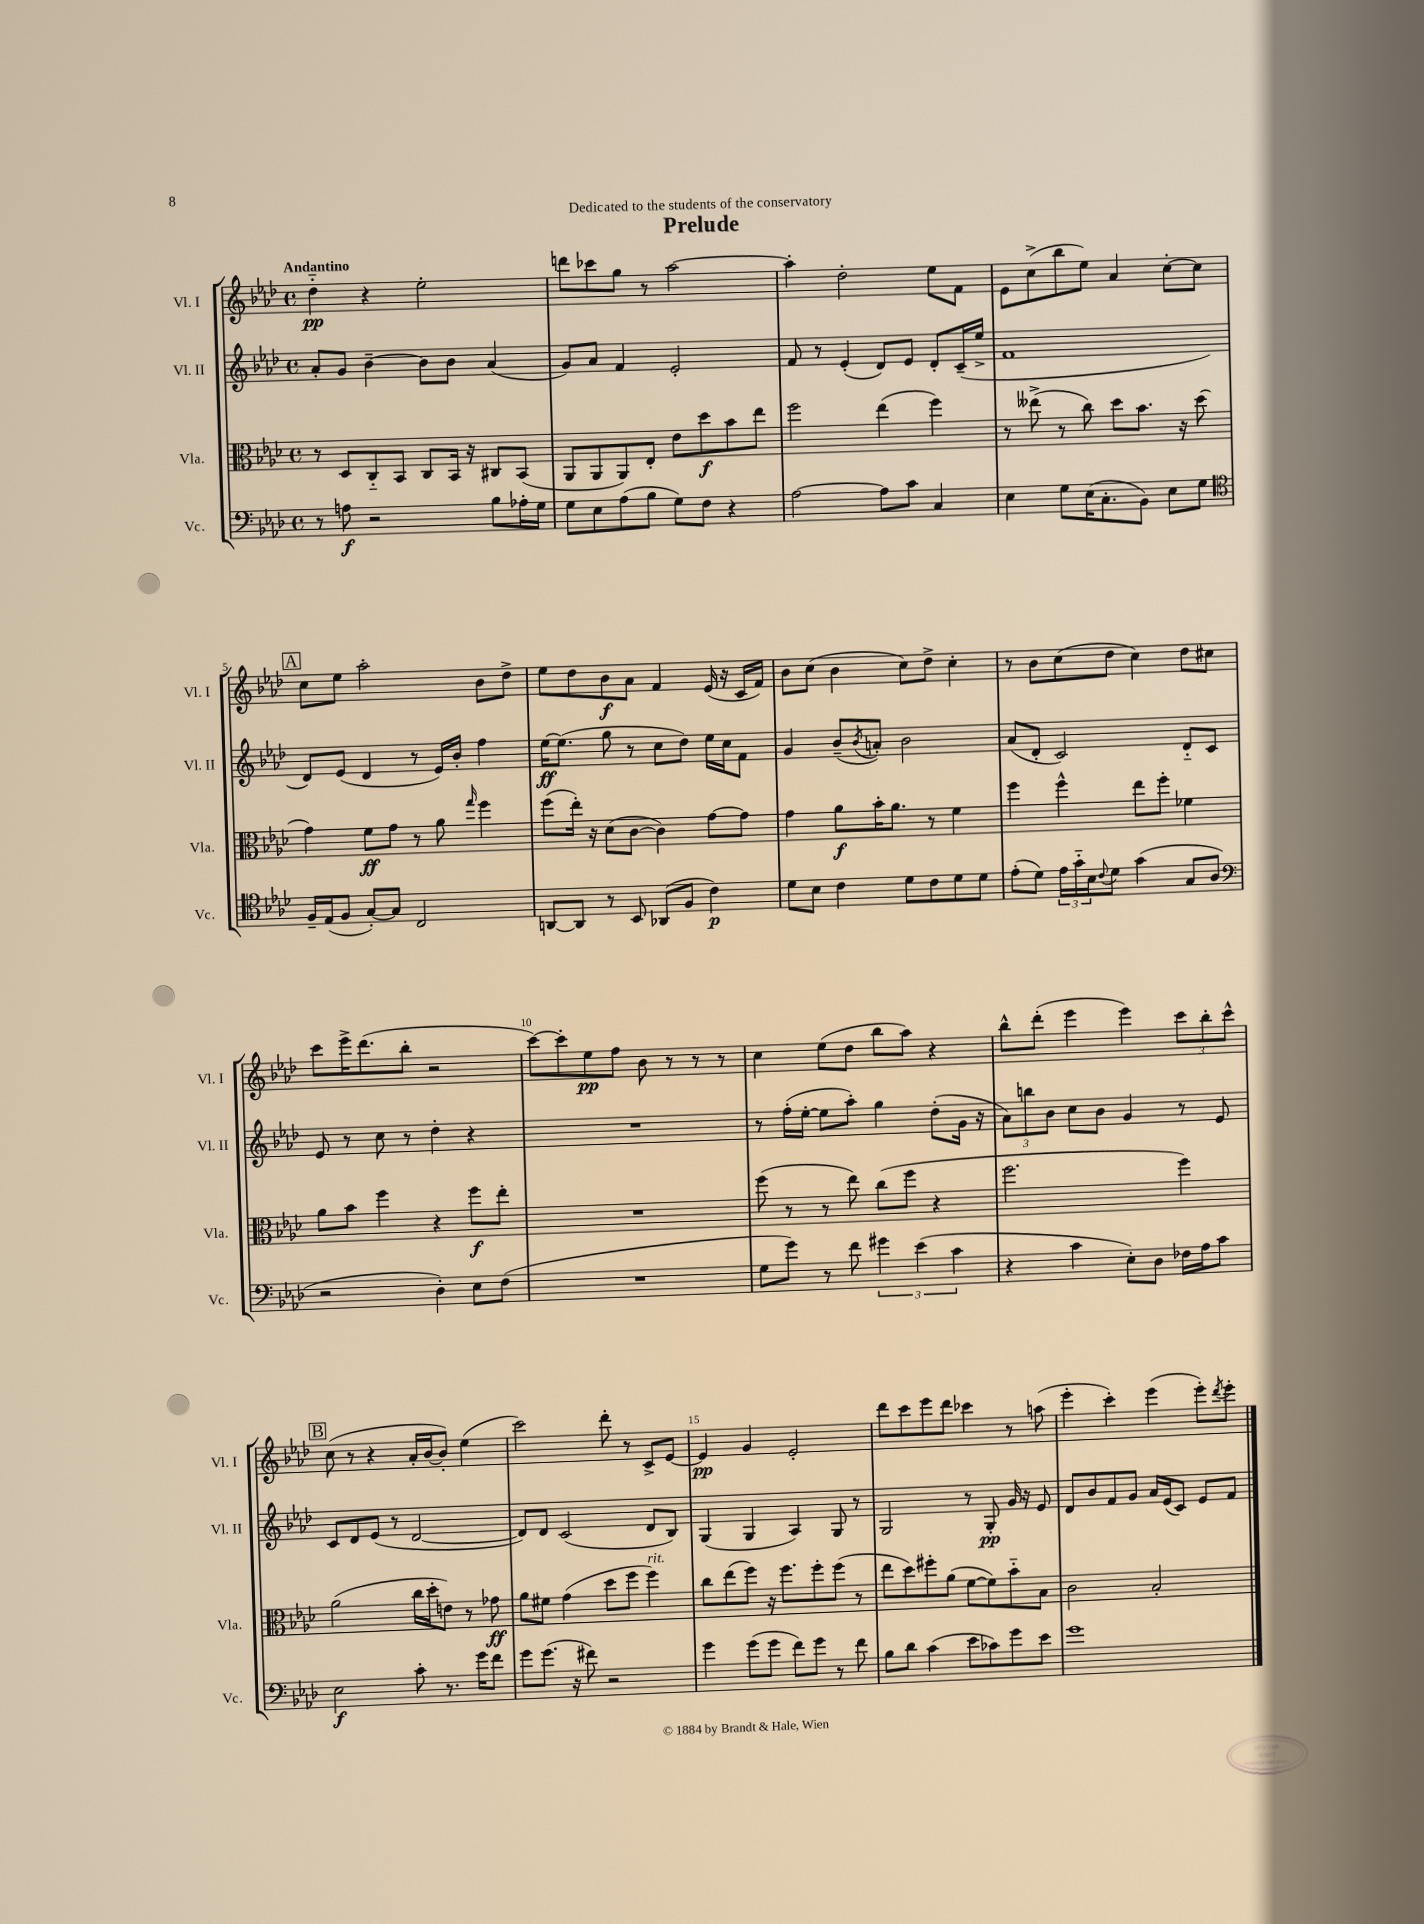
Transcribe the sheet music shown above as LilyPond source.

\header { title = "Prelude" dedication = "Dedicated to the students of the conservatory" }
<<
\new StaffGroup <<
\new Staff = "s0" \with { instrumentName = "Vl. I" shortInstrumentName = "Vl. I" } {
    \clef treble \key aes \major \defaultTimeSignature \time 4/4 \tempo "Andantino"
    des''4-_\pp r4 ees''2-. |
    d'''8 ces'''8 g''8 r8 aes''2~ |
    aes''4-. des''2-. ees''8 f'8 |
    ees'8 c''8->( bes''8 ees''8) aes'4 c''8~-. c''8 |
    \mark \markup { \box "A" } c''8 ees''8 aes''2-. bes'8 des''8-> |
    ees''8 des''8 bes'8\f aes'8 f'4 ees'16( r16 c'16 f'16) |
    bes'8 c''8( bes'4 c''8) des''8-> c''4-. |
    r8 bes'8 c''8( des''8 c''4) des''8 cis''8 |
    c'''8 ees'''16-> des'''8.( bes''8-. r2 |
    c'''8~) c'''8-. ees''8\pp f''8 bes'8 r8 r8 r8 |
    c''4 ees''8( des''8 bes''8 aes''8) r4 |
    bes''8-^ des'''8-.( ees'''4 ees'''4) \tuplet 3/2 { c'''8 bes''8-. c'''8-^ } |
    \mark \markup { \box "B" } c''8( r8 r4 aes'16-. bes'16~ bes'8-.) ees''4( |
    c'''2) des'''8-. r8 c'8-> ees'8~ |
    ees'4\pp g'4 ees'2-. |
    des'''8 c'''8 ees'''8 des'''8 ces'''4 r8 a''8( |
    ees'''4-. c'''4-.) ees'''4( ees'''8-.) \acciaccatura { des'''8 } ees'''8-. \bar "|." |
}
\new Staff = "s1" \with { instrumentName = "Vl. II" shortInstrumentName = "Vl. II" } {
    \clef treble \key aes \major \defaultTimeSignature \time 4/4
    aes'8-. g'8 bes'4~-- bes'8 bes'8 aes'4( |
    g'8) aes'8 f'4 ees'2-. |
    f'8 r8 ees'4-.( des'8) ees'8 des'8-. c'16--( ees''16-> |
    f'1 |
    \mark \markup { \box "A" } des'8) ees'8( des'4 r8 ees'16) bes'16-. f''4 |
    ees''16~\ff ees''8.( g''8 r8 c''8 des''8) ees''16 c''16 f'8 |
    g'4 bes'8--( \acciaccatura { bes'8 } a'8-.) bes'2 |
    aes'8( des'8-. c'2) des'8-_ c'8 |
    ees'8 r8 c''8 r8 des''4-. r4 |
    R1 |
    r8 f''16-.( ees''16~-. ees''8 aes''8-.) g''4 des''8-.( g'16 r16 |
    \tuplet 3/2 { aes'8) b''8 bes'8 } c''8 bes'8 g'4 r8 ees'8 |
    \mark \markup { \box "B" } c'8 des'8 ees'8( r8 des'2~ |
    des'8) des'8 c'2( des'8 bes8) |
    g4( g4 aes4) g8 r8 |
    g2 r8 g8-.\pp g'16 r16 ees'8 |
    des'8 bes'8 f'8 g'8 aes'16 ees'16( c'8) ees'8 f'8 \bar "|." |
}
\new Staff = "s2" \with { instrumentName = "Vla." shortInstrumentName = "Vla." } {
    \clef alto \key aes \major \defaultTimeSignature \time 4/4
    r8 des8 c8-_ bes,8 c8 bes,16 r16 cis8 bes,8( |
    aes,8 aes,8 aes,8) ees8-. ees'8 des''8\f bes'8 ees''8 |
    f''2 ees''4( f''4) |
    r8 eeses''8->( r8 c''8) des''8 bes'8. r16 des''8( |
    \mark \markup { \box "A" } g'4) f'8\ff g'8 r8 aes'8 \grace { g''16 } f''4 |
    f''8( ees''16-.) r16 des'8( c'8~ c'4) g'8~ g'8 |
    g'4 aes'8\f bes'16-. aes'8. r8 f'4 |
    f''4 f''4-^ ees''8 f''8-. fes'4 |
    aes'8 bes'8 f''4 r4 f''8\f ees''8-. |
    R1 |
    f''8( r8 r8 ees''8) c''8( f''8 r4 |
    f''2. f''4) |
    \mark \markup { \box "B" } aes'2( c''16 des''16-. e'8) r8 ges'8\ff |
    aes'8 fis'8 g'4( des''8 f''8 f''4^\markup { \italic "rit." }) |
    c''8 ees''8( f''8) r16 f''8. f''8-. f''8( r8 |
    ees''8 des''8) fis''8-. aes'8( f'8~ f'8) bes'8-_ bes8 |
    c'2 bes2-. \bar "|." |
}
\new Staff = "s3" \with { instrumentName = "Vc." shortInstrumentName = "Vc." } {
    \clef bass \key aes \major \defaultTimeSignature \time 4/4
    r8 a8\f r2 bes8 aes16-. g16 |
    g8 ees8 aes8( bes8 g8) f8 r4 |
    aes2~ aes8 c'8 c4 |
    ees4 g8 ees16( c8.-. bes,8) ees8 g8 |
    \mark \markup { \box "A" } \clef tenor f16-- ees16( f8 g8~-.) g8 c2 |
    a,8~ a,8 r8 bes,8 aes,8( f8 c'4\p) |
    des'8 bes8 c'4 des'8 c'8 des'8 des'8 |
    ees'8-.( des'8) \tuplet 3/2 { ees'16 g'16-_ bes16 } \appoggiatura { c'8 } des'8 g'4( g8 aes8 |
    \clef bass r2 des4-.) ees8 f8( |
    R1 |
    g8 g'8) r8 f'8 \tuplet 3/2 { gis'4 ees'4( c'4 } |
    r4 c'4 ees8-.) des8 fes16 aes16 c'8 |
    \mark \markup { \box "B" } ees2\f c'8-. r8. g'16 f'8 |
    g'8 g'8.( r16 fis'8) r2 |
    g'4 g'8( g'8 f'8) g'8 r8 f'8 |
    bes8 des'8 c'4( ees'8 ces'8) g'8 ees'8 |
    g'1 \bar "|." |
}
>>
>>
\layout { \context { \Score \override BarNumber.break-visibility = ##(#f #t #t) barNumberVisibility = #(every-nth-bar-number-visible 5) } }
